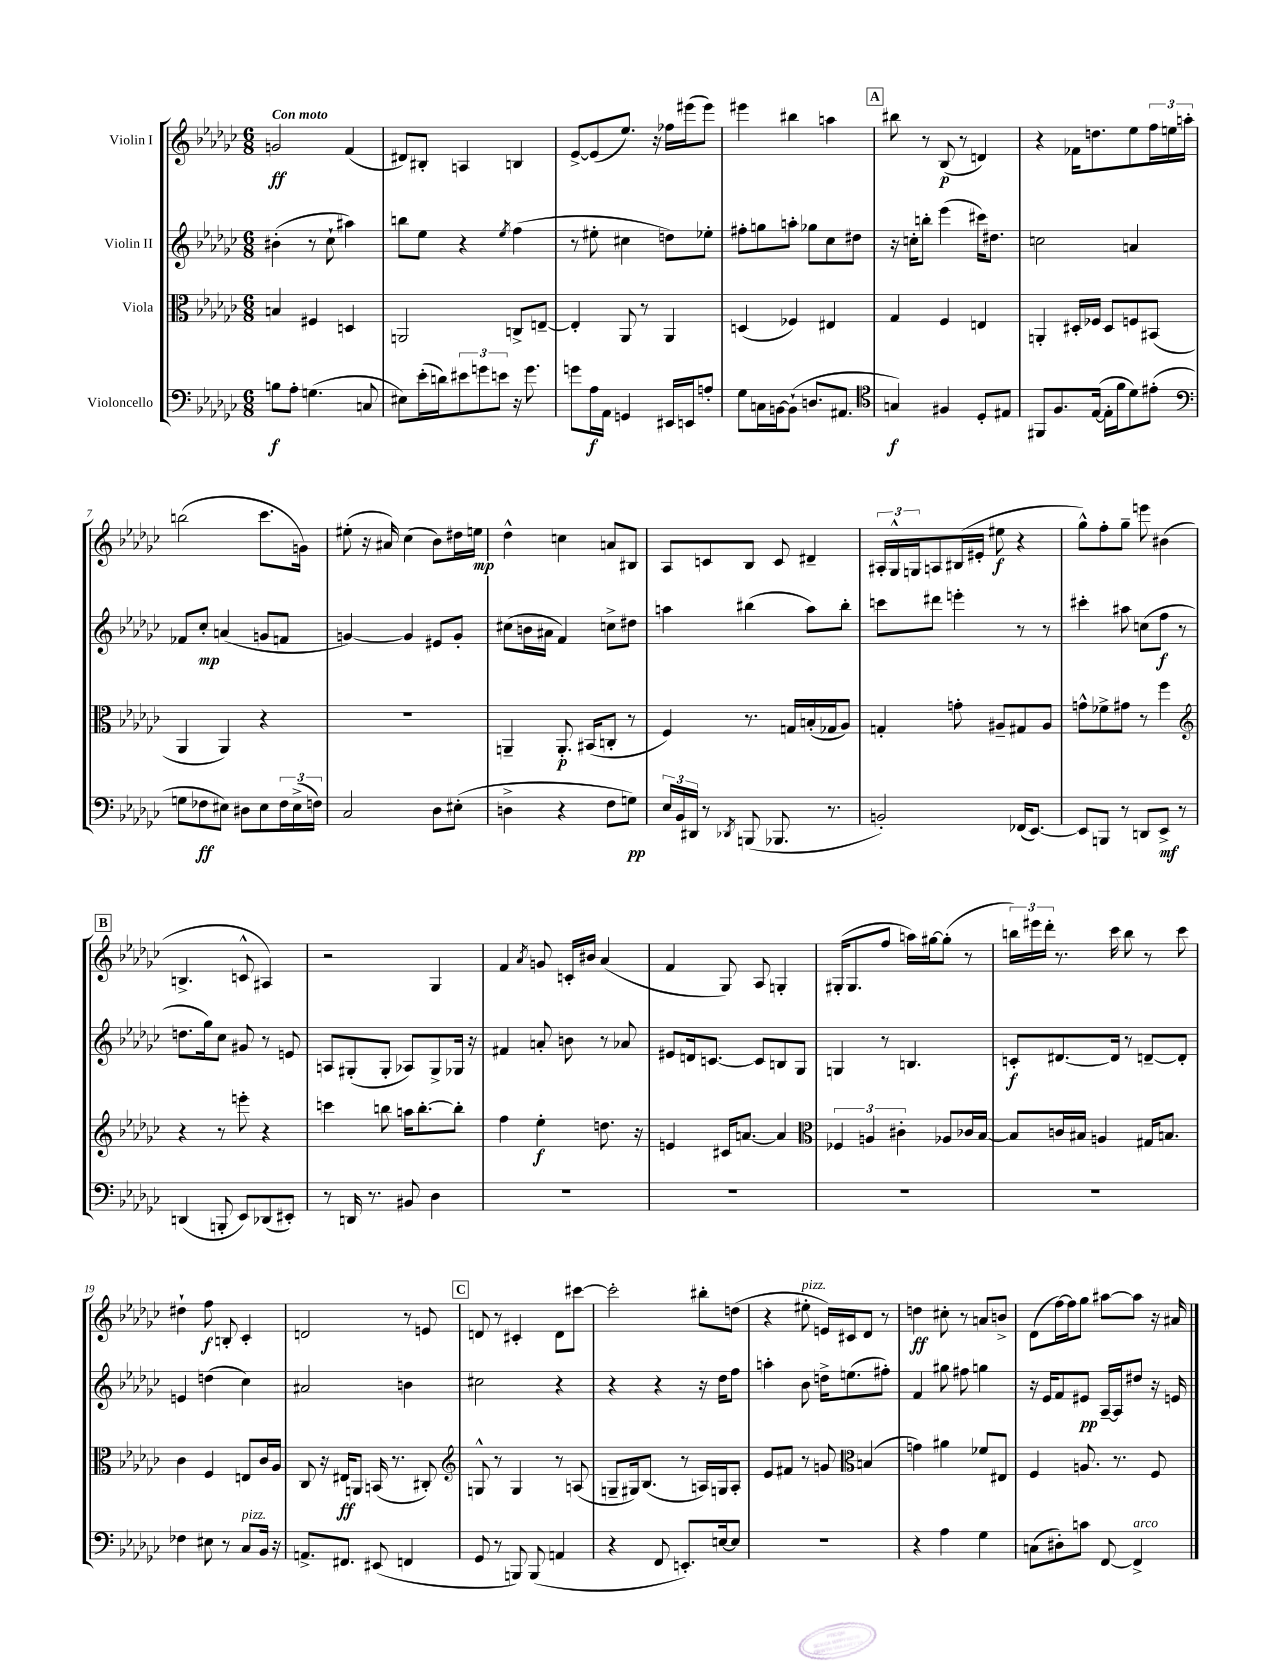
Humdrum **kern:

**kern	**kern	**kern	**kern
*staff4	*staff3	*staff2	*staff1
*clefF4	*clefC3	*clefG2	*clefG2
*k[b-e-a-d-g-c-]	*k[b-e-a-d-g-c-]	*k[b-e-a-d-g-c-]	*k[b-e-a-d-g-c-]
*M6/8	*M6/8	*M6/8	*M6/8
8B	4B	(4b#'	2g
8A-'	.	.	.
(4.G	4F#	8r	.
.	.	8cc-`	.
.	4D	4aa#)	(4f
8C	.	.	.
=	=	=	=
8E#)	2AA	8bb	8d#)
(16e-'	.	8ee-	8B#'
16d)	.	.	.
12e#	.	4r	4A
12g	.	.	.
12e	.	.	.
.	.	8qee-	.
16r	8C^	(4ff	4B
8.g	.	.	.
.	[8E~	.	.
=	=	=	=
8g	4E']	8r	[8e-^
16A-	.	8ee#'	(8e-]
16AA-	.	.	.
4GG	8AA-	4cc#	8.ee-)
.	8r	.	.
.	.	.	16r
16EE#	4AA-	8dd)	16ff-
16EE	.	.	(16eee#
8A'	.	8ee-'	8eee#)
=	=	=	=
8G-	(4D	8ff#'	4eee#
16C	.	8gg	.
[16BB	.	.	.
(8BB`]	4F-)	8aa'	4bb#
8.D	.	8gg-	.
.	4E#	8cc-	4aa
8.AA#	.	.	.
.	.	8dd#	.
=	=	=	=
*clefC4	*	*	*
4G)	4G-	16r	8bb#
.	.	16cc'	.
.	.	8bb'	8r
4F#	4F	(4eee-	(8B-
.	.	.	8r
8D-'	4E	16ccc#)	4d)
.	.	8.dd#	.
8E#	.	.	.
=	=	=	=
8FF#	4AA'	2cc	4r
8.F	.	.	.
.	16D#'	.	16f-
([16E-	16F-	.	8.dd
16E-']	8D#	.	.
16f	.	.	.
8d-)	8F	4a	8ee-
(8e#'	(8BB#	.	24ff
.	.	.	24ee
.	.	.	24aa'
=	=	=	=
*clefF4	*	*	*
8G	4AA-	8f-	(2bb
8F-	.	8cc-'	.
8E#)	4AA-)	(4a	.
8D#	.	.	.
8E#	4r	8g	8.ccc-
24F-	.	8f	.
(24E#^	.	.	.
.	.	.	16g)
24F)	.	.	.
=	=	=	=
2C-	2.r	[4g)	(8ee#'
.	.	.	16r
.	.	.	16a#)
.	.	4g]	(4cc-
8D-	.	8e#	8b-)
(8E#'	.	8g'	16dd#
.	.	.	16ee
=	=	=	=
4D^	4AA~	(8cc#	4dd-^^
.	.	16b	.
.	.	16a#	.
4r	8.AA'	4f)	4cc
.	(16BB#	.	.
8F	8C'	8cc^	8a
8G)	8r	8dd#	8B#
=	=	=	=
24E-	4F)	4aa	8A-
24BB-	.	.	.
24DD#	.	.	.
8r	.	.	8c
8qDD-	.	.	.
(8BBB	8.r	(4bb#	8B-
8.BBB-	.	.	8c
.	16G	.	.
.	(16B'	8aa)	4d#~
8.r	16G-	.	.
.	8A-)	8bb#'	.
=	=	=	=
2BB')	4G'	8ccc	24A#'
.	.	.	24G-^^
.	.	.	24G
.	.	8ddd#	8A
.	8g'	4eee'	(16B#
.	.	.	16e#'
.	8A#~	.	8ee#
(16FF-	8G#	8r	4r
[8.EE-)	.	.	.
.	8A#	8r	.
=	=	=	=
8EE-]	8g^^	4ccc#'	8gg-^^)
8BBB	8f-^	.	8ff'
8r	8g#	8aa#	8gg-~
8DD	8r	(8cc	8eee
8EE-^	4ff	8ff	(4b#
8r	.	8r	.
=	=	=	=
*	*clefG2	*	*
(4DD	4r	8.dd	4.B^
.	.	16gg-)	.
8BBB'	8r	8cc-	.
8EE-)	8eee'	8g#	8c^^
(8DD-	4r	8r	4A#)
8EE#')	.	8e	.
=	=	=	=
8r	4ccc	8A	2r
16DD	.	(8G#'	.
8.r	.	.	.
.	8bb	8G#'	.
8BB#	16aa	8A-)	.
.	[8.bb'	.	.
4D-	.	8G#^	4G-
.	8bb']	16G-	.
.	.	16r	.
=	=	=	=
2.r	4ff	4f#	4f
.	.	.	8qa-
.	4ee-'	8a'	8g
.	.	8b	16c'
.	.	.	16b#
.	8.dd	8r	(4a-
.	.	8a-	.
.	16r	.	.
=	=	=	=
2.r	4e	8e#	4f
.	.	16d	.
.	.	[8.c	.
.	16c#	.	8G-)
.	[8.a	.	.
.	.	8c]	8A-
.	4a]	8B	4G'
.	.	8G-	.
=	=	=	=
*	*clefC3	*	*
2.r	6F-	4G	(16G#'
.	.	.	8.G#
.	6A	.	.
.	.	8r	8ff
.	6c#'	.	.
.	.	4.B	16aa)
.	.	.	[16gg#
.	8A-	.	(8gg#']
.	16c-	.	8r
.	[16B-	.	.
=	=	=	=
2.r	8B-]	8c'	24bb)
.	.	.	24eee#
.	.	.	24ddd-'
.	16c	[8.d#	8.r
.	16B#	.	.
.	4A	.	.
.	.	16d#]	16ccc-
.	.	8r	8bb
.	16G#	[8d~	8r
.	8.B	.	.
.	.	8d']	8ccc-
=	=	=	=
4F-	4c-	4e	4dd#`
8E#	4F	(4dd	8ff
8r	.	.	8B'
8C-	8E	4cc-)	4c-'
16BB-	16c-	.	.
16r	16A-	.	.
=	=	=	=
8.AA^	8C-	2a#	2d
.	16r	.	.
8.FF#	16E#	.	.
.	8AA	.	.
(8EE#	(16BB	.	.
.	8.r	.	.
4FF	.	4b	8r
.	8C#')	.	8e
=	=	=	=
*	*clefG2	*	*
8GG-	8G^^	2cc#	8d
8r	8r	.	8r
8BBB)	4G	.	4c#'
(8BBB	.	.	.
4AA	8r	4r	8d
.	(8A	.	[8ccc#
=	=	=	=
4r	8G~	4r	2ccc#']
.	16G#)	.	.
.	(8.B-	.	.
8FF	.	4r	.
8.EE')	8r	.	.
.	16A)	16r	8bb#'
[16E	16G	16dd-	.
8E]	8A'	8ff	(8dd
=	=	=	=
2.r	8e-	4aa'	4r
.	8f#	.	.
.	8r	8b-	8ee#'
.	8g	16dd^	16e)
.	.	(8.ee	16c#
*	*clefC3	*	*
.	(4B	.	8d-
.	.	8ff#')	8r
=	=	=	=
4r	4g)	4f	4dd
4A-	4a#	8gg#	8cc#'
.	.	8ff#	8r
4G-	8f-	4gg	8a
.	8E#	.	8b^
=	=	=	=
(8C	4F	16r	(8d-
.	.	16e-	.
8D#')	.	8f	[16ff)
.	.	.	16ff]
8c	8.A	8e#	8gg-
[8FF	.	[16A-~	[8aa#
.	8.r	16A-]	.
4FF^]	.	8dd#	8aa#]
.	8F	16r	16r
.	.	16e	16a#
==	==	==	==
*-	*-	*-	*-
